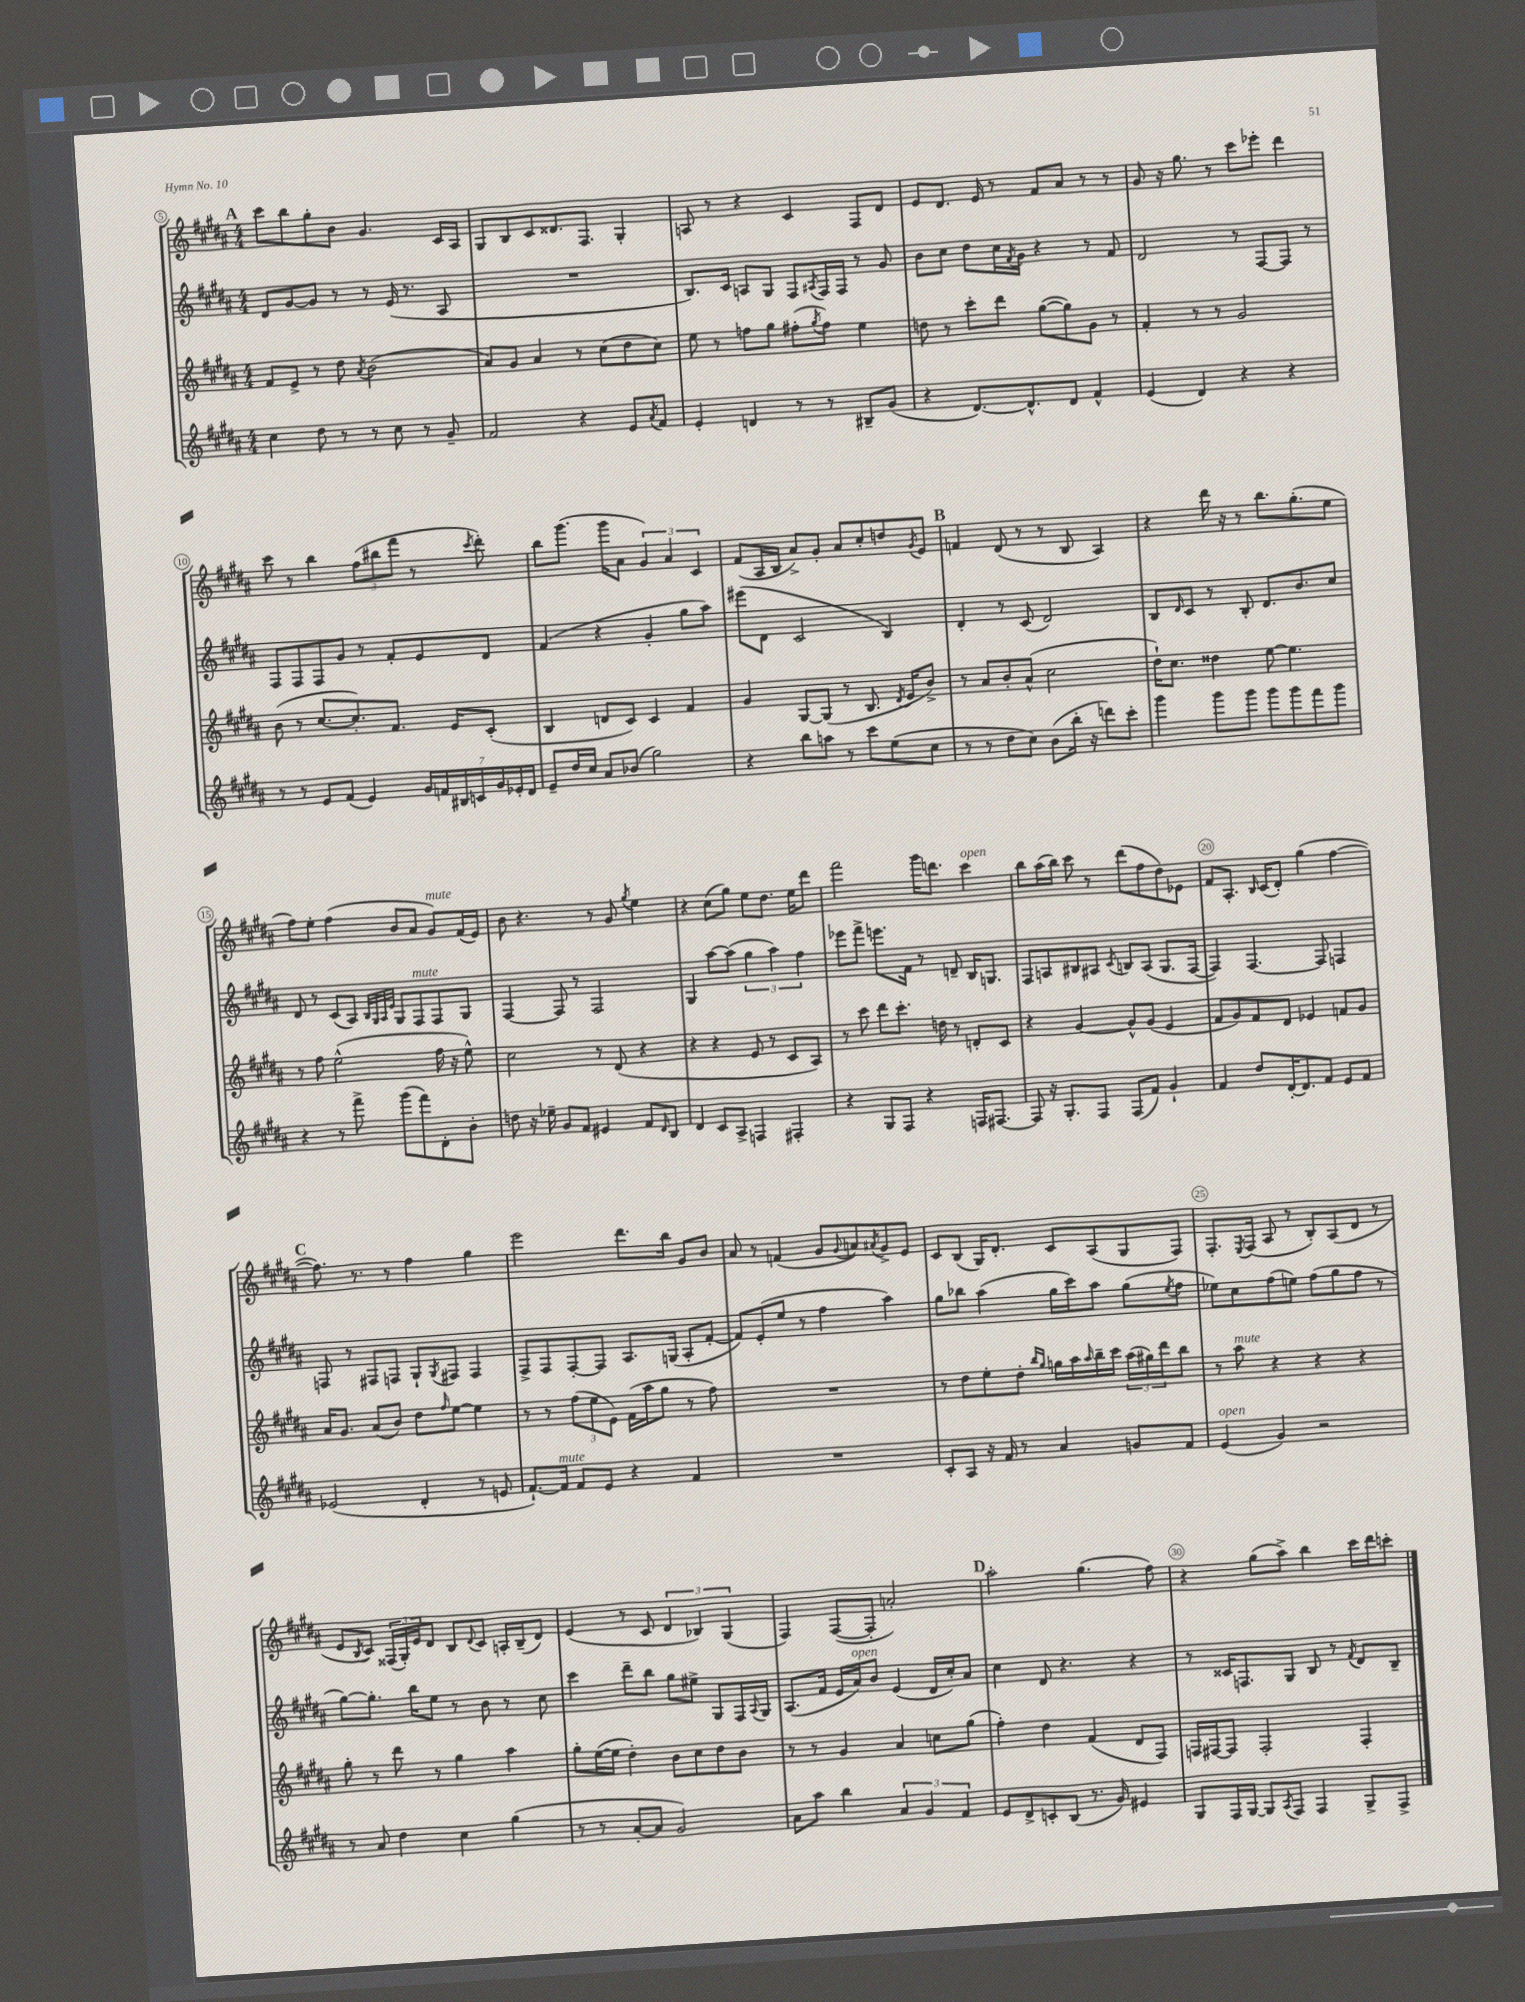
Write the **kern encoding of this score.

**kern	**kern	**kern	**kern
*staff4	*staff3	*staff2	*staff1
*clefG2	*clefG2	*clefG2	*clefG2
*k[f#c#g#d#a#]	*k[f#c#g#d#a#]	*k[f#c#g#d#a#]	*k[f#c#g#d#a#]
*M4/4	*M4/4	*M4/4	*M4/4
4cc#	8f#	8d#	8ccc#
.	8e^	[8g#	8bb
8dd#	8r	8g#]	8gg#'
8r	8dd#	8r	8b
.	8qa#	.	.
8r	(2b	8r	4.g#
8cc#	.	(16e	.
.	.	8.r	.
8r	.	.	.
8g#~	.	8A#	16c#
.	.	.	16A#
=	=	=	=
2f#	8a#)	1r	8G#
.	8g#	.	8B
.	4a#	.	8c#
.	.	.	8.d##
4r	8r	.	.
.	.	.	8.F#
.	(8cc#	.	.
8e	8dd#	.	4G#'
8qa#	.	.	.
8f#	8cc#)	.	.
=	=	=	=
4e'	8ee	8.B)	8A
.	8r	.	8r
.	.	16c#	.
4d	8ff	8A	4r
.	8gg#	8G#	.
8r	(8ff#'	8F#	4c#
.	8qgg#	8qA#	.
8r	8ff#)	16F#	.
.	.	16F#	.
8B#~	4ee	8r	8F#
(8g#	.	8g#	8d#
=	=	=	=
4r	8dd	8b	8e
.	8r	8cc#	8.d#
[8.d#)	8ccc#'	8dd#	.
.	.	.	16e
.	8ddd#	16cc#	8r
.	.	8qf#	.
8.d#^^]	.	16g#	.
.	([8gg#	4r	8f#
8d#	8gg#])	.	8a#
4f#^^	8g#	8r	8r
.	8r	8f#	8r
=	=	=	=
(4e	4f#'	2d#	8g#
.	.	.	16r
.	.	.	8.gg#
4d#)	8r	.	.
.	8r	.	8r
4r	2g#	8r	8ccc#
.	.	[8F#	8eee-'
4r	.	8F#]	4ddd#
.	.	8r	.
=	=	=	=
8r	(8b	8F#	8ccc#
8r	8r	8F#	8r
8e	[8.cc#	8F#	4bb
(8f#	.	8g#	.
.	8.cc#'])	.	.
4e)	.	8r	(12ff#
.	.	.	12bb#
.	8.f#	8f#'	.
.	.	.	12fff#
28g#	.	8e	8r
28f	.	.	.
.	16e	.	.
28B#	.	.	.
28c	.	.	.
.	.	.	8qccc#
.	(8c#'	8d#	8ddd#')
28g#	.	.	.
28e-'	.	.	.
28d#	.	.	.
=	=	=	=
8e~	4B	(4f#	8bb
16dd#	.	.	(8.ggg#
16cc#	.	.	.
8a#	8d	4r	.
.	.	.	16ggg#
(8b-	8c#)	.	8a#
2gg#)	4c#	4g#'	6g#)
.	.	.	6a#
.	4f#	8gg#	.
.	.	.	6c#
.	.	8aa#)	.
=	=	=	=
4r	4g#	(8eee#	(8f#
.	.	8d#	16A#
.	.	.	16B
8bb	[8G#	2c#	8a#^)
8aa	(8G#]	.	8g#'
8r	8r	.	8a#
8ccc#	8.B	.	8cc#'
(8ee	.	4B)	8dd
.	8qd#	.	.
.	16e	.	.
.	.	.	8qg#
8cc#	8b^)	.	8e
=	=	=	=
8r	8r	4d#'	4f
8r	8a#	.	.
8dd#	8b'	8r	(8d#
8cc#)	(8a#^^	(8c#	8r
(8b	2cc#	2d#)	8r
16bb'	.	.	8B
16r	.	.	.
8ddd)	.	.	4A#)
8ccc#'	.	.	.
=	=	=	=
4ggg#	16dd#`)	8B	4r
.	8.cc#	.	.
.	.	16qqd#	.
.	.	8c#	.
8ggg#	4dd##	8r	16ddd#
.	.	.	16r
8ggg#	.	8B'	8r
8ggg#	[8ee	8.d#	8.bb
8ggg#	4.ee]	.	.
.	.	8.b	(8.gg#'
8fff#	.	.	.
8ggg#	.	8cc#	8ee
=	=	=	=
4r	8r	8d#	8ff#)
.	8ff#	8r	8ee'
8r	(2ee^^	(8c#	(4ff#
8fff#^	.	8A#)	.
.	.	32qqB	.
.	.	32qqG#	.
.	.	32qqA#	.
.	.	32qqe	.
(8ggg#	.	8G#	8b
8fff#)	.	8F#	8a#
8d#'	16ff#	8F#	8g#)
.	16r	.	.
8b'	8ee^^)	8G#	(16f#
.	.	.	16e)
=	=	=	=
8dd	2cc#	[4F#	8b
16r	.	.	4.r
16ee-~	.	.	.
8g#	.	8F#]	.
8f#	.	8r	.
4e#	8r	2F#	8r
.	(8d#	.	8g#
.	.	.	8qgg#
8f#	4r	.	4ee
16qqd#	.	.	.
8B	.	.	.
=	=	=	=
4d#	4r	4G#	4r
8c#	4r	[8aa#	(8cc#
8A#^	.	(8aa#]	8gg#)
4F	8e	6gg#	8ee
.	8r	.	8.dd#
.	.	6aa#)	.
4F#'	8c#	.	.
.	.	.	16ee
.	.	6ff#	.
.	8A#)	.	8ddd#
=	=	=	=
4r	8r	8eee-	2fff#
.	8ccc#	8fff#^	.
8G#	8ddd#	8.eee	.
8F#	8.ccc#'	.	.
.	.	16f#	.
4r	.	8r	16ggg#
.	16dd	.	8.ddd
.	8r	8d~	.
16F	8d'	16B	4ccc#
[8.F#	.	8.G	.
.	8c#	.	.
=	=	=	=
8F#]	4r	8F#	8bb
16r	.	8A	(16aa#
8.G#'	.	.	16bb)
.	[4g#	8B#	8ccc#
8F#	.	8A#	8r
.	.	8qc#	.
(8F#	8g#^^]	8B	(8ddd#
8f#)	(8g#	(8A#	8ff#
4g#`	4e	8.G#	8dd#)
.	.	.	8e-
.	.	[16F#	.
=	=	=	=
4f#	8f#	4F#])	8f#
.	8g#)	.	8.A#'
8dd#	8f#	[4.F#	.
.	.	.	16qqB
.	.	.	(16c#
[16d#'	8d#	.	8d#')
8.d#]	.	.	.
.	4e-	.	(4gg#
8f#	.	8F#]	.
8e	8f	4F	[4ff#
8f#	8g#	.	.
=	=	=	=
(2e-	16a#	8F	8.ff#])
.	8.g#	.	.
.	.	8r	.
.	.	.	8.r
.	(8a#	8F#	.
.	8b)	8F	8r
4d#'	8dd#	8G#`	4ff#
.	16qqff#	8qG#	.
.	[8ee	8F#	.
8r	4ee]	4F#	4gg#
8e	.	.	.
=	=	=	=
[8.f#`)	8r	8F#^	2eee
.	8r	8F#	.
16f#]	.	.	.
8f#	(12ff#	[8F#'	.
.	12ee	.	.
8e	.	8F#]	.
.	12e)	.	.
4r	(16f#	8.A#	8.ddd#
.	16aa#	.	.
.	8gg#	.	.
.	.	(16G	16bb
4f#	8r	8A#'	8g#
.	8ff#)	[8f#'	8b
=	=	=	=
1r	1r	8f#])	8a#
.	.	(8e'	8r
.	.	8ee	(4f
.	.	8r	.
.	.	4ff#	8g#
.	.	.	8qqg#
.	.	.	8a)
.	.	.	8qa#
.	.	4aa#)	8g#^
.	.	.	8e
=	=	=	=
8c#'	8r	8gg#	8c#
8A#	8dd#	8bb-	(8B
16r	8ee'	(4aa#	16G#)
16f#	.	.	8.d#'
8r	8dd#'	.	.
.	16qqbb	.	.
.	16qqgg#	.	.
4a#	16gg	16gg#	8c#
.	16aa#	16ccc#)	.
.	16qqaa#	.	.
.	16bb~	8aa#	(8A#
.	16ccc#	.	.
8g	(24aa#	(8gg#	8G#
.	24gg#)	.	.
.	24ddd#	.	.
.	.	8qee	.
8f#	8bb	8ff#	8F#)
=	=	=	=
(4e	8r	8ee-)	8.F#'
.	8aa#	8cc#	.
.	.	.	8qE
.	.	.	(16F#
4g#)	4r	(8ff#	8A#
.	.	8ee)	8r
2r	4r	(8ff#	8B')
.	.	8gg#	(8A#
.	4r	8ff#	8d#
.	.	8r	8r
=	=	=	=
8r	8gg#'	[8gg#)	8e
.	.	.	8qB
8a#	8r	8.gg#']	8c#)
4dd#	8ddd#	.	(24F##
.	.	.	24G#')
.	.	16bb	.
.	.	.	24e
.	8r	8ee	8d#
4cc#	4gg#	8r	8B
.	.	.	8qqd#
.	.	8b	8c#
(4gg#	4aa#	8r	16A'
.	.	.	(16B~
.	.	8cc#	8d#)
=	=	=	=
8r	8gg#'	4ccc#	(4e
8r	([16ee	.	.
.	16ee]	.	.
[8a#'	4dd#')	8ddd#~	8r
8a#]	.	8bb	8c#
2g#)	8b	8gg#	6d#
.	8cc#	8ee#^	.
.	.	.	6B-)
.	8dd#	8G#	.
.	.	.	(6G#
.	8b	16F#	.
.	.	8qqA#	.
.	.	16G#	.
=	=	=	=
8a#	8r	(8.A#	4F#)
8aa#	8r	.	.
.	.	16f#	.
4bb	4g#	16e	([8F#
.	.	16a#)	.
.	.	8b	8F#']
6a#	4a#	(4e	2a')
6g#	.	.	.
.	8cc	16d#	.
.	.	16cc#')	.
6f#	.	.	.
.	(8gg#	8a#	.
=	=	=	=
8e	4ff#')	4cc#	2aa#'
8d#^	.	.	.
8c'	4dd#	8d#	.
(8B	.	4.r	.
8.r	(4f#	.	(4.gg#
16g#)	.	.	.
4e#	8d#	4r	.
.	8F#)	.	8ff#)
=	=	=	=
8G#	16F	8r	4r
.	[16F#	.	.
16F#	8F#]	16c##	.
[16G#	.	8.F	.
8G#]	2F#'	.	(8gg#
8qA#	.	.	.
8F#	.	8G#	8aa#^)
4F#	.	8B	4bb
.	.	8r	.
.	.	8qf#	.
8G#^	4F#'	8d#	16ccc#
.	.	.	16ddd#
8F#^	.	8B~	8ccc'
==	==	==	==
*-	*-	*-	*-
